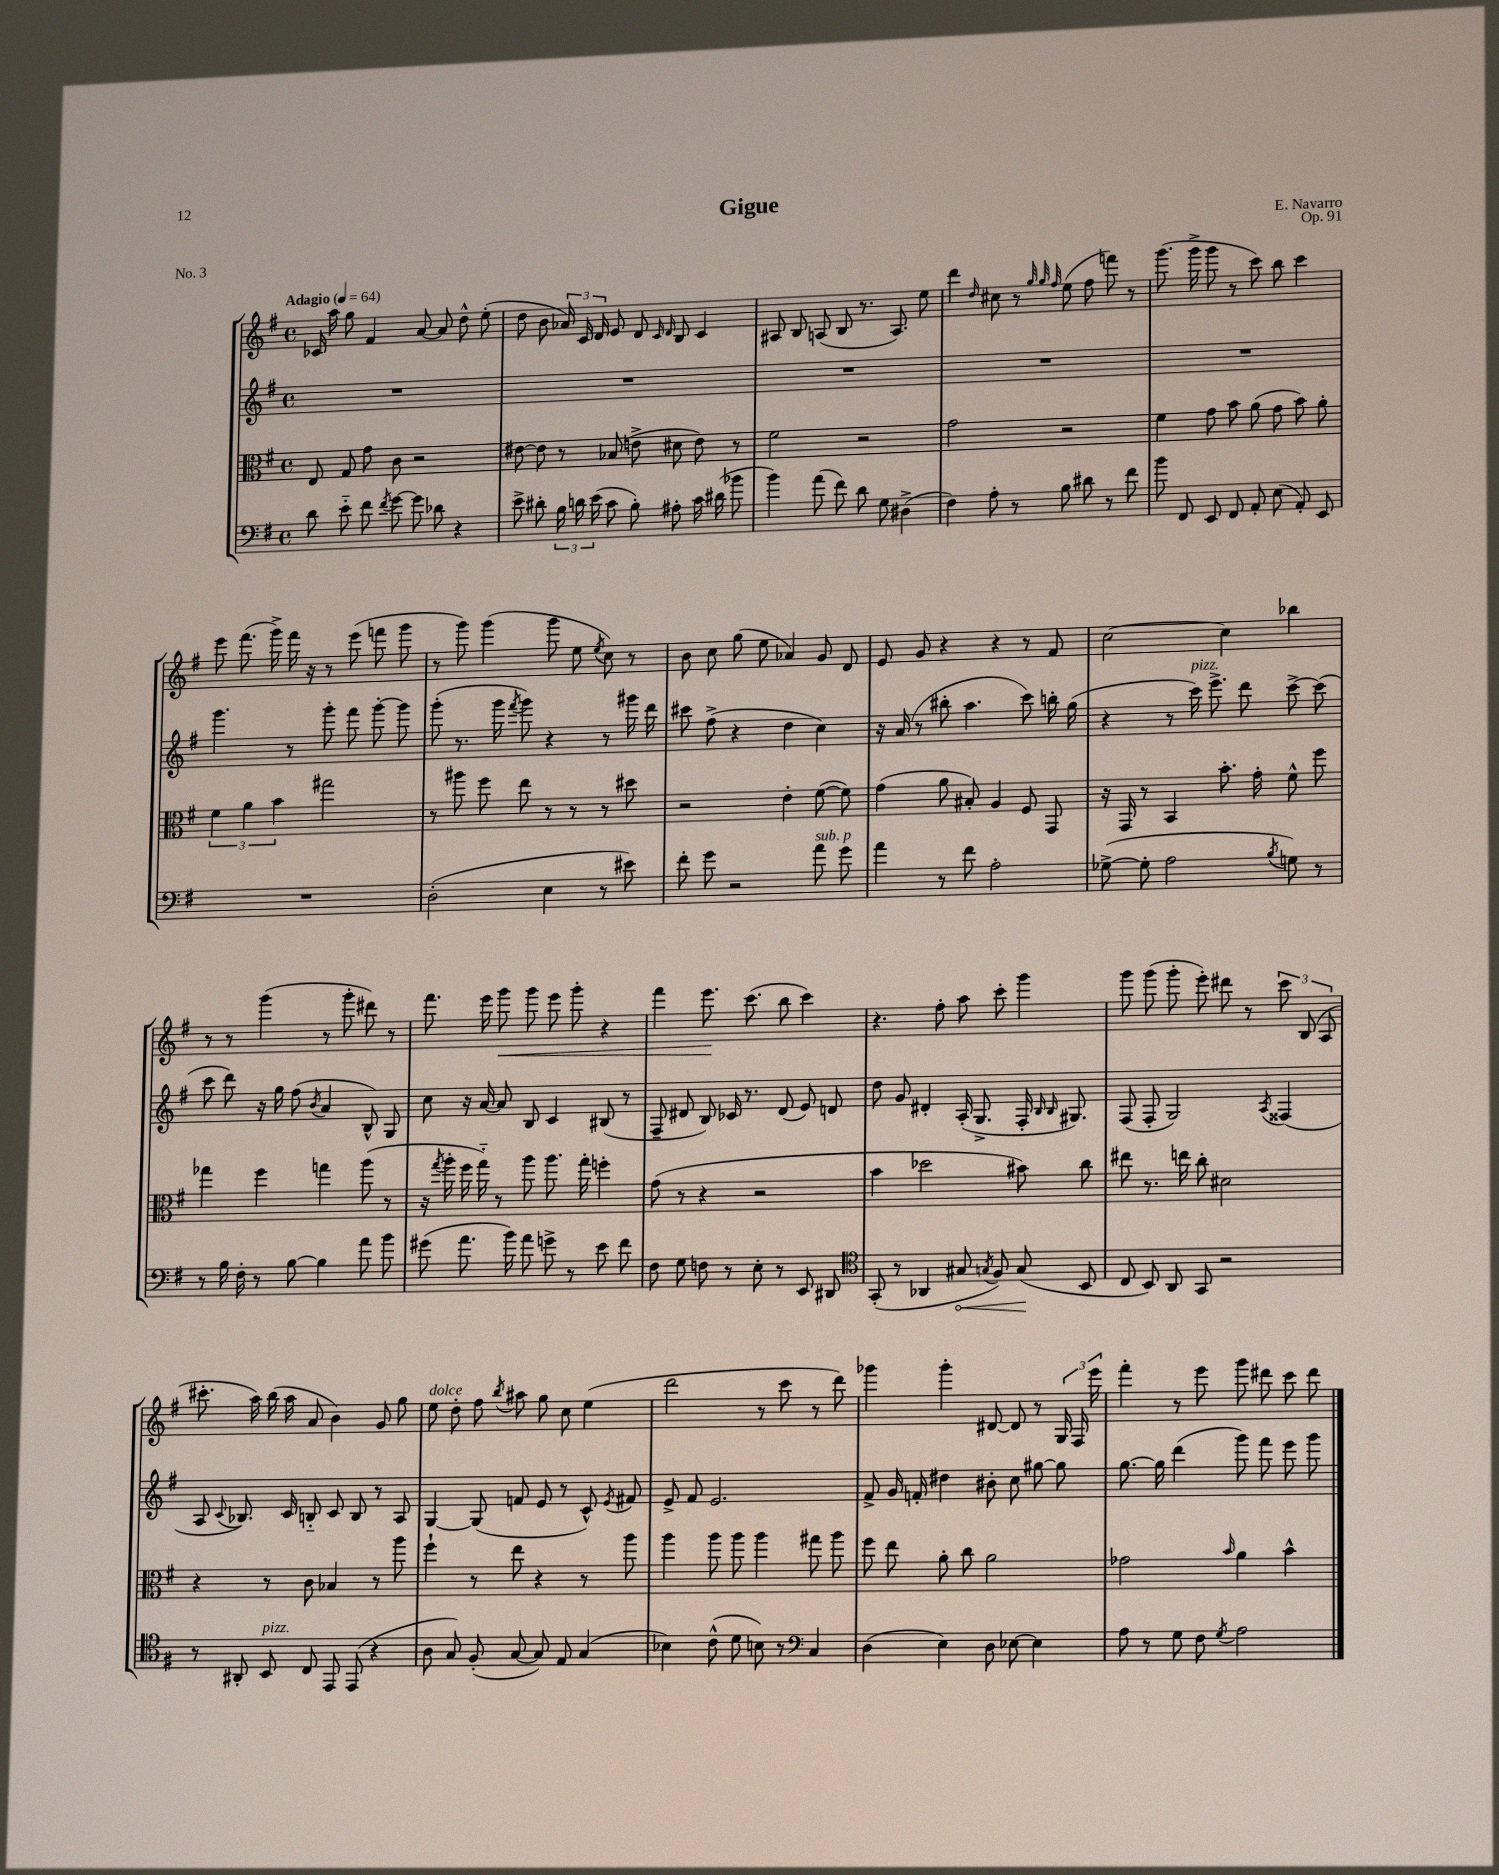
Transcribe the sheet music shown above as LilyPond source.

\header { title = "Gigue" composer = "E. Navarro" opus = "Op. 91" piece = "No. 3" }
<<
\new StaffGroup <<
\new Staff = "s0" {
    \clef treble \key g \major \defaultTimeSignature \time 4/4 \tempo "Adagio" 4 = 64
    \autoBeamOff ces'16 a''16 g''8 fis'4 a'8~ a'8 d''8-^ e''8-.( |
    d''8 b'8 \tuplet 3/2 { aes'16) c'16 d'16 } e'8 d'8 \grace { c'16 d'16 } b8 c'4 |
    ais8 b8 a8( b8 r8. a8.) e''8 |
    d'''4 \grace { d''16 } cis''8 r8 \grace { g''32 g''32 fis''32 } e''8( fis''8 f'''8) r8 |
    g'''8.( g'''16-> g'''8 r8 c'''8) b''8 c'''4 |
    e'''8 fis'''8.( g'''16->) fis'''16 r16 r8 e'''8( f'''8 g'''8 |
    r8 g'''8) g'''4( g'''8 e''8 \acciaccatura { e''8 } c''8) r8 |
    b'8 c''8 g''8( e''8 aes'4) g'8 d'8 |
    e'8 g'8 r4 r4 r8 fis'8 |
    c''2~ c''4 bes''4 |
    r8 r8 g'''4( r8 g'''8-. dis'''8) r8 |
    fis'''8. e'''16 g'''8\< g'''8 e'''8 g'''8-. r4 |
    fis'''4 e'''8.\! c'''8.( b''8 c'''4) |
    r4. fis''8-. a''8 c'''8-. g'''4 |
    g'''8 g'''8( g'''8-. e'''8-.) dis'''8 r8 \tuplet 3/2 { c'''8 b8( a8 } |
    cis'''8.-. a''16) b''16( a''16 a'8 b'4) g'8 g''8 |
    e''8^\markup { \italic "dolce" } d''8-. fis''8 \acciaccatura { b''8 } ais''8 g''8 c''8 e''4( |
    d'''2 r8 c'''8 r8 d'''8) |
    ges'''4 ges'''4-. dis'8~ dis'8 r8 \tuplet 3/2 { g16 fis16 e'''16 } |
    fis'''4-. r8 e'''8 g'''8 dis'''8 c'''8 dis'''8 \bar "|." |
}
\new Staff = "s1" {
    \clef treble \key g \major \defaultTimeSignature \time 4/4
    \autoBeamOff R1 |
    R1 |
    R1 |
    R1 |
    R1 |
    g'''4. r8 g'''8-. fis'''8 g'''8~-. g'''8 |
    g'''8-.( r8. g'''16 \acciaccatura { fis'''8 } g'''8) r4 r8 gis'''16 d'''16 |
    cis'''8 fis''8->( r4 d''4 c''4) |
    r16 a'16( r8 bis''8-. a''4. c'''8) b''16-. g''16( |
    r4 r8 c'''16^\markup { \italic "pizz." }) e'''8.-> d'''8 c'''8~-> c'''8( |
    c'''8 d'''8) r16 g''16 fis''8( \acciaccatura { b'8 } a'4 b8-^) g8 |
    c''8 r16 a'16~ a'8 b8 c'4 bis8( r8 |
    fis8-- dis'8 b8) ces'16 r8. dis'8( e'8) d'8 |
    d''8 g'8 dis'4-. a16-.( g8.-> fis16-. \grace { b16 b16 } gis8.) |
    fis8( fis8-. g2) \acciaccatura { a8 } fisis4( |
    a8 \appoggiatura { c'8 } bes8.) c'16 b8-_ c'8 b8 r8 a8 |
    g4~ g8( f'8 e'8 r8 c'8-^) \acciaccatura { e'8 } fis'8 |
    e'8-> fis'8 e'2. |
    fis'8-> g'16 f'16-. dis''4 bis'8-. c''8 gis''8~ gis''8 |
    g''8.~ g''16 d'''4( g'''8) fis'''8 e'''8 g'''8 \bar "|." |
}
\new Staff = "s2" {
    \clef alto \key g \major \defaultTimeSignature \time 4/4
    \autoBeamOff e8 g8 g'8 c'8 r2 |
    eis'8~ eis'8 r8 bes8( e'8-> dis'8 e'8) r8 |
    fis'2 r2 |
    g'2 r2 |
    fis'4 g'8 b'8 a'8( g'8 b'8) a'8-. |
    \tuplet 3/2 { fis'4 a'4 b'4 } gis''2 |
    r8 ais''8 fis''8 e''8 r8 r8 r8 dis''8 |
    r2 e'4-. fis'8~( fis'8) |
    g'4( a'8 bis8-.) a4 fis8 g,8 |
    r16 g,16 r8 b,4 b'8.-. g'16-. fis'8-^ fis''8 |
    ges''4 fis''4 g''4 a''8( r8 |
    r16 \acciaccatura { g''8 } a''16-. fis''16 g''16-_) r8 a''8 a''8. g''16-. f''4-. |
    g'8( r8 r4 r2 |
    b'4 des''2 bis'8) c''8 |
    eis''8 r8. e''16 c''8-. dis'2 |
    r4 r8 c'8 bes4 r8 a''8 |
    fis''4-! r8 e''8 r4 r8 a''8 |
    a''4 a''8 a''8 a''4 gis''8 a''8 |
    fis''8 e''8 a'8-. c''8 a'2 |
    ges'2 \grace { b'16 } a'4 b'4-^ \bar "|." |
}
\new Staff = "s3" {
    \clef bass \key g \major \defaultTimeSignature \time 4/4
    \autoBeamOff d'8 e'8-_ fis'8 \acciaccatura { fis'8 } g'8~ g'8 des'8 r4 |
    e'8-> dis'8-. \tuplet 3/2 { b16 d'16 e'16( } c'8 b8-.) ais8-. c'16 dis'16( bes'8 |
    b'4) a'8( fis'8) d'8 g8 dis4->( |
    fis4) a8-. r8 b8 dis'8 r8 fis'8 |
    b'8 fis,8 e,8 fis,8 a,8-. e8( a,8-.) e,8 |
    R1 |
    d2-.( e4 r8 eis'8) |
    fis'8-. g'8 r2 a'8^\markup { \italic "sub. p" } g'8 |
    a'4 r8 fis'8 a2-. |
    ges8~->( ges8-. a2 \acciaccatura { b8 } g8) r8 |
    r8 b16 fis16-. r8 b8~ b4 a'8 b'8 |
    gis'8( a'8. b'16) a'8 g'8-> r8 e'8 fis'8 |
    fis8 g8 f8 r8 e8-. r8 e,8 dis,8 |
    \clef tenor g,8-.( r8 aes,4 \once \override Hairpin.circled-tip = ##t gis8\< \acciaccatura { g8 } fis8) g8\!( b,8 |
    c8 b,8) a,8 g,8 r2 |
    r8 ais,8-. b,8^\markup { \italic "pizz." } c8 e,8 e,8( r4 |
    a8 g8) fis8-.( g8~ g8) e8 g4( |
    bes4) c'8-^( d'8 b8) r8 \clef bass c4 |
    d4( e4) d8 ees8~ ees4 |
    a8 r8 g8 fis8 \acciaccatura { g8 } a2 \bar "|." |
}
>>
>>
\layout { \context { \Score \remove "Bar_number_engraver" } }
